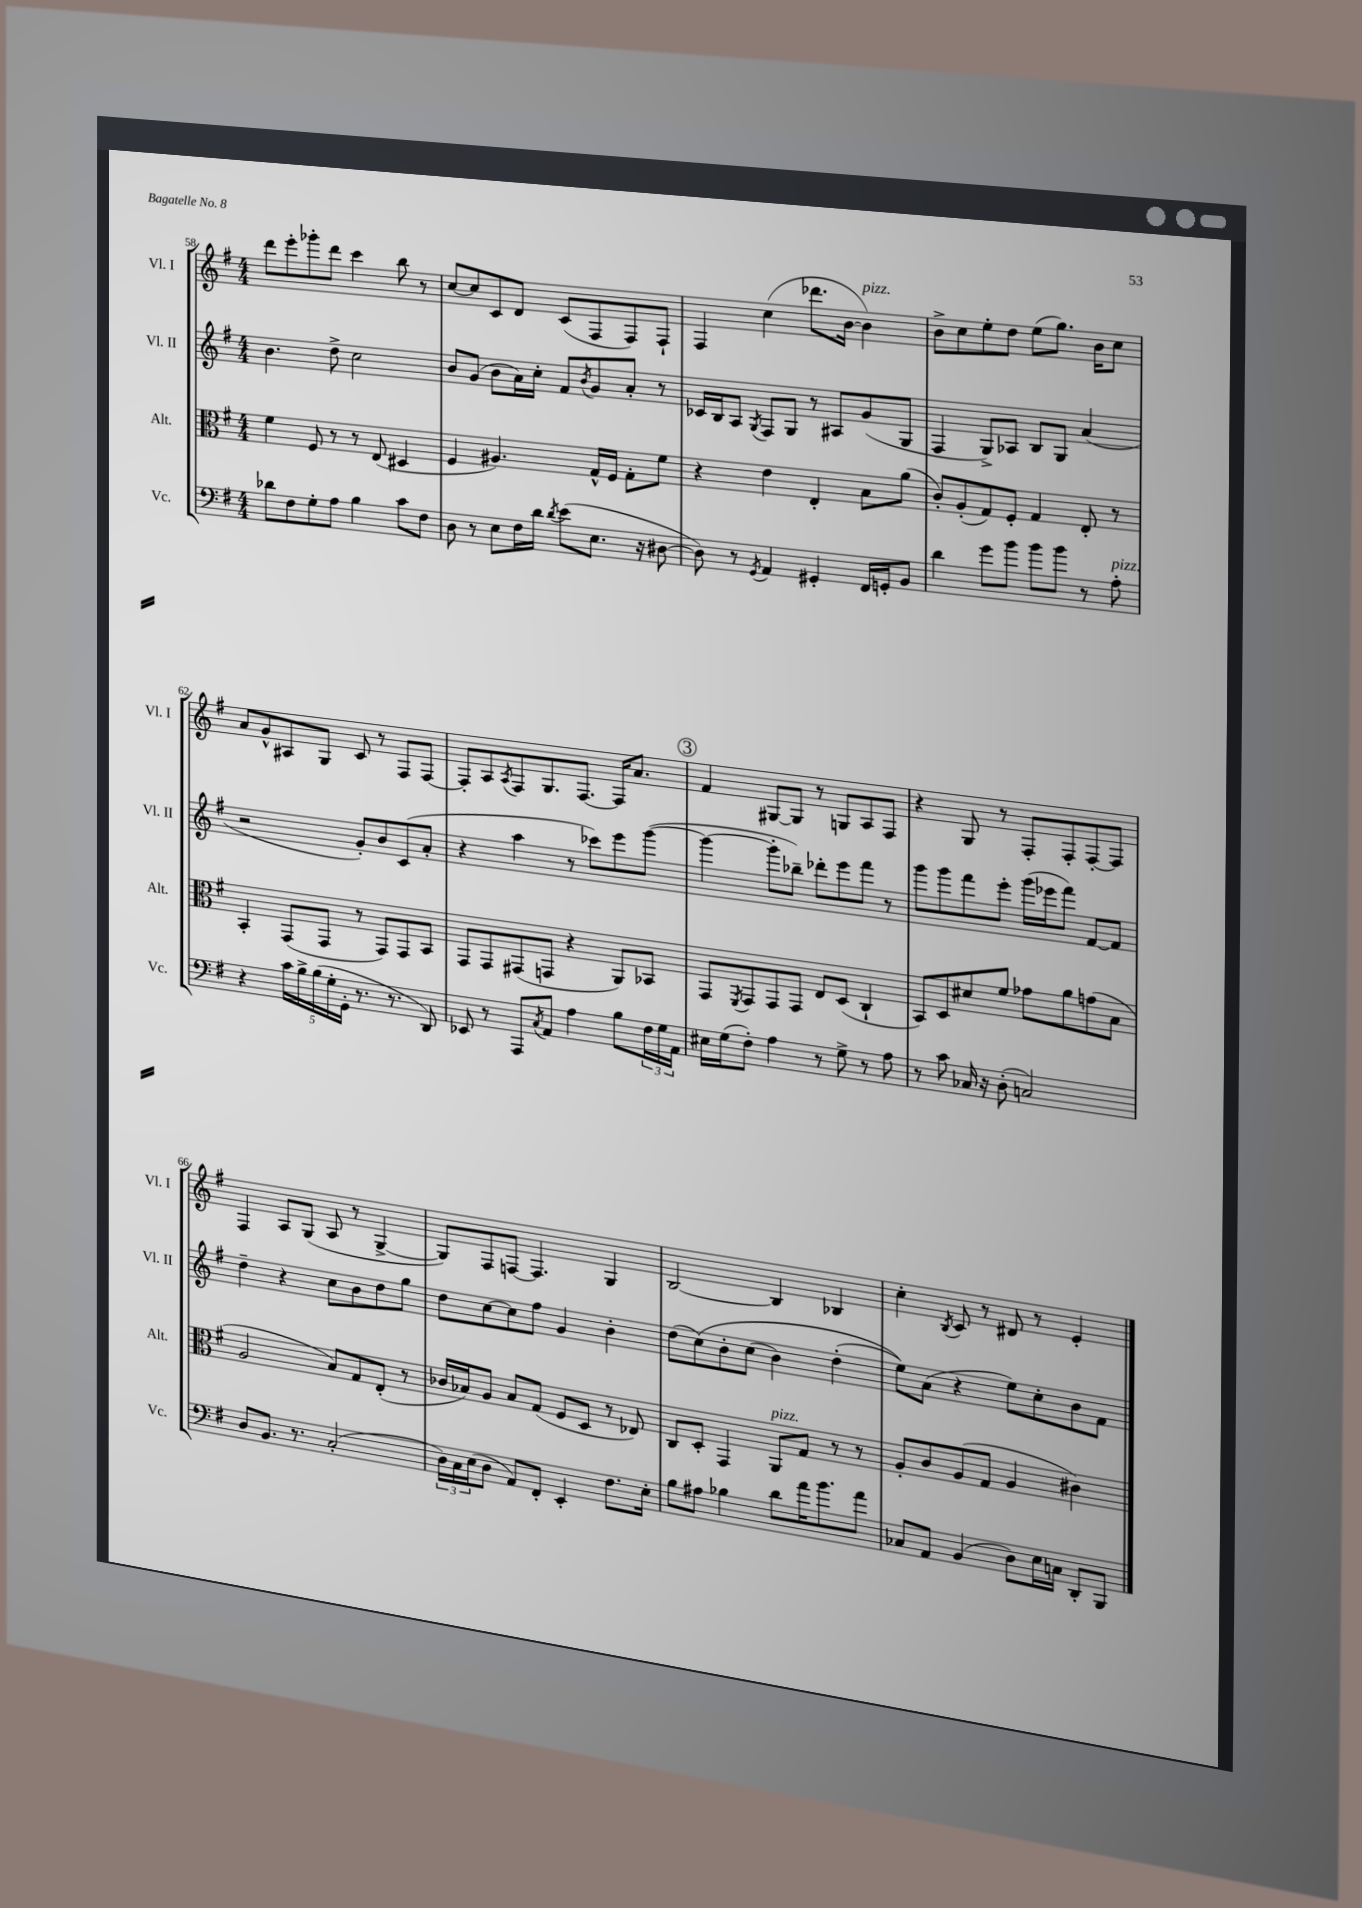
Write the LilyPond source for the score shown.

<<
\new StaffGroup <<
\new Staff = "s0" \with { instrumentName = "Vl. I" shortInstrumentName = "Vl. I" } {
    \clef treble \key g \major \numericTimeSignature \time 4/4
    d'''8 e'''8-. ges'''8-. d'''8 c'''4 b''8 r8 |
    c''8~ c''8 c'8 d'8 c'8( fis8 fis8) fis8-! |
    fis4 c''4( des'''8. b'16~ b'4^\markup { \italic "pizz." }) |
    b'8-> c''8 e''8-. d''8 e''8( g''8.) b'16 c''8 |
    a'8 g'8-^ ais8 g8 c'8 r8 fis8 fis8~ |
    fis8-. a8 \acciaccatura { a8 } fis8 g8. fis8.~ fis16 a'8. |
    \mark \markup { \circle "3" } fis'4 gis8~ gis8 r8 g8 a8 fis8 |
    r4 g8 r8 fis8-. fis8-. fis8~-. fis8 |
    fis4 a8 g8( a8 r8 g4~-> |
    g8) fis8 f8~ f4. g4 |
    b2~ b4 bes4 |
    c''4-. \acciaccatura { b8 } c'8 r8 dis'8 r8 e'4-. \bar "|." |
}
\new Staff = "s1" \with { instrumentName = "Vl. II" shortInstrumentName = "Vl. II" } {
    \clef treble \key g \major \numericTimeSignature \time 4/4
    b'4. d''8-> c''2 |
    b'8 g'8( b'8 a'16) c''16-. fis'8 \acciaccatura { b'8 } g'8 a'8-. r8 |
    ces'16 b16 a8 \acciaccatura { g8 } fis8 g8 r8 ais8 g'8( g8 |
    fis4 g8->) aes8 b8 g8 a'4( |
    r2 g'8-.) b'8 c'8( a'8-. |
    r4 a''4 r8 ces'''8) e'''8 g'''8~( |
    \mark \markup { \circle "3" } g'''4~ g'''8-. bes''8--) des'''8-. e'''8 fis'''8 r8 |
    g'''8 g'''8 fis'''8 e'''8-. g'''16( ees'''16 fis'''8) fis'8~ fis'8 |
    d''4-- r4 c''8 b'8 d''8 g''8 |
    d''8 c''8~ c''8 fis''8 g'4 b'4-. |
    d''8( c''8)\( b'8-. c''8( b'4) d''4-.( |
    e''8)\) a'8( r4 e''8) c''8-. b'8 fis'8 \bar "|." |
}
\new Staff = "s2" \with { instrumentName = "Alt." shortInstrumentName = "Alt." } {
    \clef alto \key g \major \numericTimeSignature \time 4/4
    fis'4 fis8 r8 r8 e8( dis4 |
    fis4 ais4.) g16-^ fis16 g8-. fis'8 |
    r4 e'4 e4-. b8 a'8( |
    c'8-.) a8-.( g8) fis8-. g4 e8-. r8 |
    b,4-. g,8( g,8 r8 g,8) g,8 b,8 |
    g,8 g,8 gis,8( g,8 r4 a,8) bes,8 |
    \mark \markup { \circle "3" } g,8 \acciaccatura { fis,8 } g,8 g,8 g,8 e8 d8( c4-! |
    b,8) d8 dis'8 fis'8 ges'8 a'8 g'8( b8 |
    a2 b8) g8 e8-.( r8 |
    ces'16 bes16) a8 bes8 g8( fis8 d8 r8 ees8) |
    c8 d8-. g,4 a,8^\markup { \italic "pizz." } g8 r8 r8 |
    a8-. c'8 a8( g8 a4 cis'4) \bar "|." |
}
\new Staff = "s3" \with { instrumentName = "Vc." shortInstrumentName = "Vc." } {
    \clef bass \key g \major \numericTimeSignature \time 4/4
    des'8 fis8 g8-. a8 b4 c'8 fis8 |
    d8 r8 e8 fis16 d'16 \acciaccatura { d'8 } e'8( e8. r16 dis8~ |
    dis8) r8 \acciaccatura { g,8 } a,4 gis,4-. fis,16 g,16-. b,8 |
    d'4 g'8 b'8 b'8 b'8 r8 a8-.^\markup { \italic "pizz." } |
    r4 \tuplet 5/4 { c'16 b16-> b16( g16-. g,16-. } r8. r8. d,8) |
    ees,8 r8 a,,8 \acciaccatura { c8 } a,8 a4 b8 \tuplet 3/2 { fis16 g16 a,16 } |
    \mark \markup { \circle "3" } eis16 g16( fis8-.) a4 r8 g8-> r8 a8 |
    r8 c'8 ces16 r16 d8-.( c2) |
    d8 b,8. r8. c2-.( |
    \tuplet 3/2 { d16) c16 e16( } d8 a,8) fis,8-. e,4-. fis8. e16-. |
    b8 ais8 bes4 d'8 a'16 b'8. a'8 |
    ces8 a,8 b,4( d8) e16 c16 d,8-. b,,8 \bar "|." |
}
>>
>>
\layout { \context { \Score currentBarNumber = #58 } }
